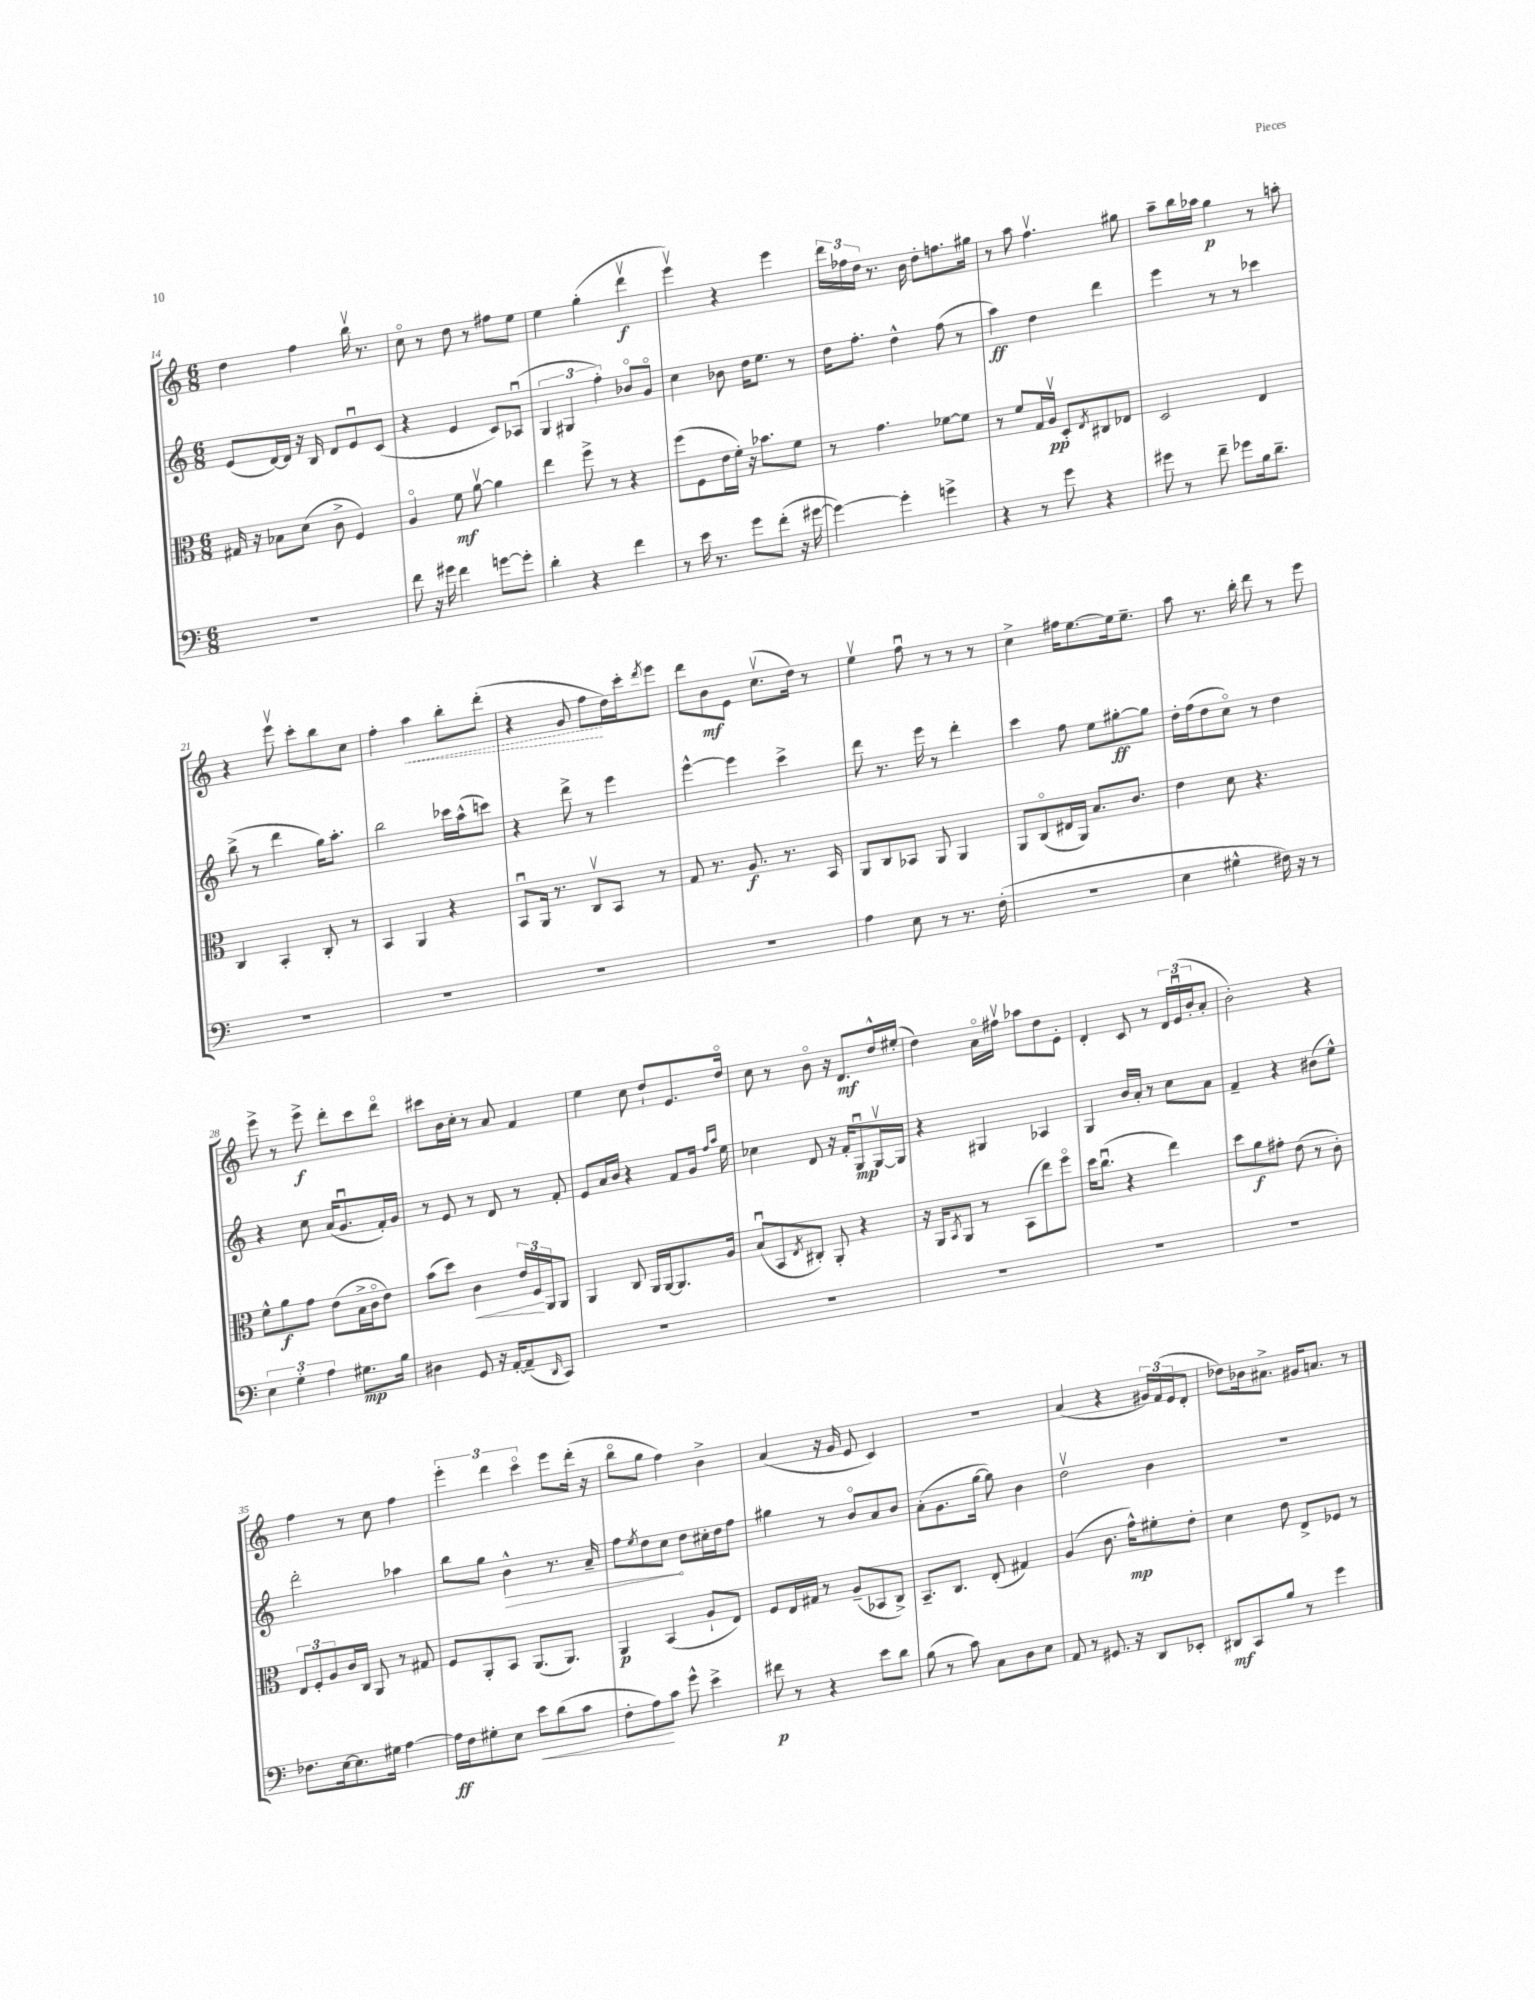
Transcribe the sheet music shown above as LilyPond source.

<<
\new StaffGroup <<
\new Staff = "s0" {
    \clef treble \key c \major \numericTimeSignature \time 6/8
    d''4 f''4 b''16\upbow r8. |
    c''8\flageolet r8 d''8 r8 fis''8 e''8 |
    e''4 g''4-.( d'''4\upbow\f |
    e'''4\upbow) r4 e'''4 |
    \tuplet 3/2 { d'''16 fes''16 d''16 } r8. b'16 d''8-. f''8. gis''16 |
    r8 a''8 f''4.\upbow gis''8 |
    a''8-- b''16 aes''16 g''4\p r8 a''8-. |
    r4 e'''8\upbow c'''8-. b''8 c''8 |
    f''4-. \once \override Hairpin.style = #'dashed-line a''4\< b''8-. d'''8-.( |
    r4 g'8 f''8\! d''16) c'''16-. \acciaccatura { d'''8 } e'''8 |
    d'''8 b'8\mf e'8 c''8.\upbow( d''16) r8 |
    e''4\upbow f''8\downbow r8 r8 r8 |
    c''4-> fis''16 e''8.~ e''16 e''8.-- |
    a''8 r8. b''16-. d'''8 r8 e'''8 |
    e'''8-> r8 e'''8->\f d'''8-. c'''8 d'''8\flageolet |
    cis'''8 b'16 c''16-. r8 a'8 f'4 |
    e''4 c''8 d''8-! e'8. d''16\flageolet |
    c''8 r8 b'8\flageolet r16 d'8.\mf d''16-^ eis''16-.( |
    d''4) a'16\flageolet fis''16\upbow aes''8 d''8 e'8-. |
    d'4-. c'8 r8 \tuplet 3/2 { d'16 e'16\downbow( b'16-. } a'8-. |
    b'2-.) r4 |
    f''4 r8 c''8 f''4 |
    \tuplet 3/2 { e'''4-. d'''4 c'''4\flageolet } e'''8 d'''16-.( r16 |
    b''8\flageolet g''8 f''4) b'4-> |
    a'4( r16 g'16 e'8 c'4) |
    R2. |
    a'4( r4 \tuplet 3/2 { gis'16) f'16( e'16 } d'8-. |
    des''8) bes'16 ais'8.-> gis'16 a'8. r8 \bar "|." |
}
\new Staff = "s1" {
    \clef treble \key c \major \numericTimeSignature \time 6/8
    e'8( d'16~) d'16 r16 b16 d'8 e'8\downbow c'8( |
    r4 e'4 c'8) aes8\downbow( |
    \tuplet 3/2 { g4 gis4 f''4-.) } bes'8\flageolet g'8\flageolet |
    c''4 bes'8 d''16 e''8. r8 |
    d''16 f''8.-. d''4-^ f''8( r8 |
    a''4\ff) d''4 d'''4 |
    e'''4 r8 r8 ces'''4 |
    b''8->( r8 d'''4 g''16) a''8.-. |
    b''2 ces'''16 a''16-^( c'''8) |
    r4 d'''8-> r8 e'''4 |
    e'''4~-^ e'''4 c'''4-> |
    d'''8 r8. e'''16 r8 d'''4-. |
    c'''4 f''8 e''8 gis''8~-.\ff gis''8 |
    d''16-. f''16( d''8 c''8\flageolet) r8 d''4 |
    r4 c''8 a'16( g'8.\downbow f'16-.) g'16 |
    r8 e'8 r8 d'8 r8 f'8-. |
    e'8 a'16 b'16 r4 f'8 g'16 \grace { f''16 a''16 } e''16 |
    ces''4 d'8 r16 f'16-. g8\downbow\mp g16~\upbow g16 |
    r4 gis4 aes4 |
    g4 b'16 a'16-. r8 c''8 a'8 |
    f'4-- r4 bis'8( e''8-^) |
    d'''2-. aes''4 |
    b''8 g''8 \once \override Hairpin.circled-tip = ##t b'4-^\> r8. a'16-- |
    f''8 \acciaccatura { e''8 } d''8 c''8\! d''8 cis''16-. d''16 f''8 |
    gis''4 r8 b'8\flageolet a'8 b'8 |
    a'8-.( g'8. g''16~ g''8) b'4 |
    d''2\upbow b'4 |
    R2. \bar "|." |
}
\new Staff = "s2" {
    \clef alto \key c \major \numericTimeSignature \time 6/8
    gis16 r16 bes8 d'8( c'8-> f4) |
    a4\flageolet f'8\mf a'8~\upbow a'4 |
    e''4 f''8-> r8 r4 |
    f''8( f8 e'16 f'16-.) r16 bes'8. f'8 |
    r8 g'4. fes'8~ fes'8 |
    r8 f'8 g16 a16\upbow\pp d8-. \acciaccatura { e8 } cis8 ees8 |
    d2 e4 |
    c4 b,4-. c8-. r8 |
    b,4 a,4 r4 |
    b,8\downbow a,16 r8. c8\upbow b,8 r8 |
    g8 r8. a8.\f r8. b,16 |
    a,8 c8 bes,8 a,8 a,4 |
    a,8 c8\flageolet( eis16 a,16) b8. c'8. |
    e'4 d'8 r4. |
    f'8-^ a'8\f g'8 e'8( b16-> c'16\flageolet e'8) |
    b'8( d''8) c'4\< \tuplet 3/2 { e'16 f16\! a,16 } a,8 |
    a,4 c8 a,16 a,16~ a,8. a16 |
    b8\downbow( b,8 \acciaccatura { e8 } cis8-.) a,8-. r4 |
    r16 a,16 \acciaccatura { b,8 } a,8 r8 b,8( e''8) f''8\flageolet |
    d''16 c''8.\downbow( r4 e''4) |
    d''8 a'8\f gis'8-. e'8( r8 c'8-.) |
    \tuplet 3/2 { e8 f8-. a8 } c'16 c16 a,8 r8 gis8 |
    f8 a,8-. b,8 a,8.( a,8.) |
    a,4\p b,4( a8-! e8) |
    f8 e16 gis16 r8 a8--( bes,8 c8->) |
    b,8.-- c8. e8-.( gis4) |
    a4( c'8. g'16-^\mp) fis'8-. e'8-. |
    d'4 e'8 e8-> fes8 r8 \bar "|." |
}
\new Staff = "s3" {
    \clef bass \key c \major \numericTimeSignature \time 6/8
    R2. |
    f'8 r16 gis'16 f'4 g'8~ g'8-. |
    d'4-. r4 f'4 |
    r8 e'16 r8. g'8 f'8-.( r16 gis'16~ |
    gis'4~) gis'4-. g'4-> |
    r4 r8 g'8 r4 |
    gis'8 r8 f'8-- ges'8 b16 d'8.-- |
    R2. |
    R2. |
    R2. |
    R2. |
    a4 e8 r8 r8. f16-.( |
    R2. |
    e4 gis4-^ fis16) r16 r8 |
    \tuplet 3/2 { e4 g4-. a4 } gis8.\mp b16 |
    dis4 g,8 r16 a,16~-. a,8--( \grace { d,16 } c,8) |
    R2. |
    R2. |
    R2. |
    R2. |
    R2. |
    fes8. e16~ e8. gis16 a4~ |
    a16\ff f16 gis8-. e8 e'8\< d'8( c'8 |
    f8-. a8\!) c'8 g'8-^ e'4-> |
    fis'8\p r8 r4 e'8 d'8 |
    b8( r8 c'8) c8 d8 e8 |
    a,8 r8 gis,8. r16 d,8 ees,8-. |
    dis,8\mf c,8 b8 r8 g'4 \bar "|." |
}
>>
>>
\layout { \context { \Score currentBarNumber = #14 } }
